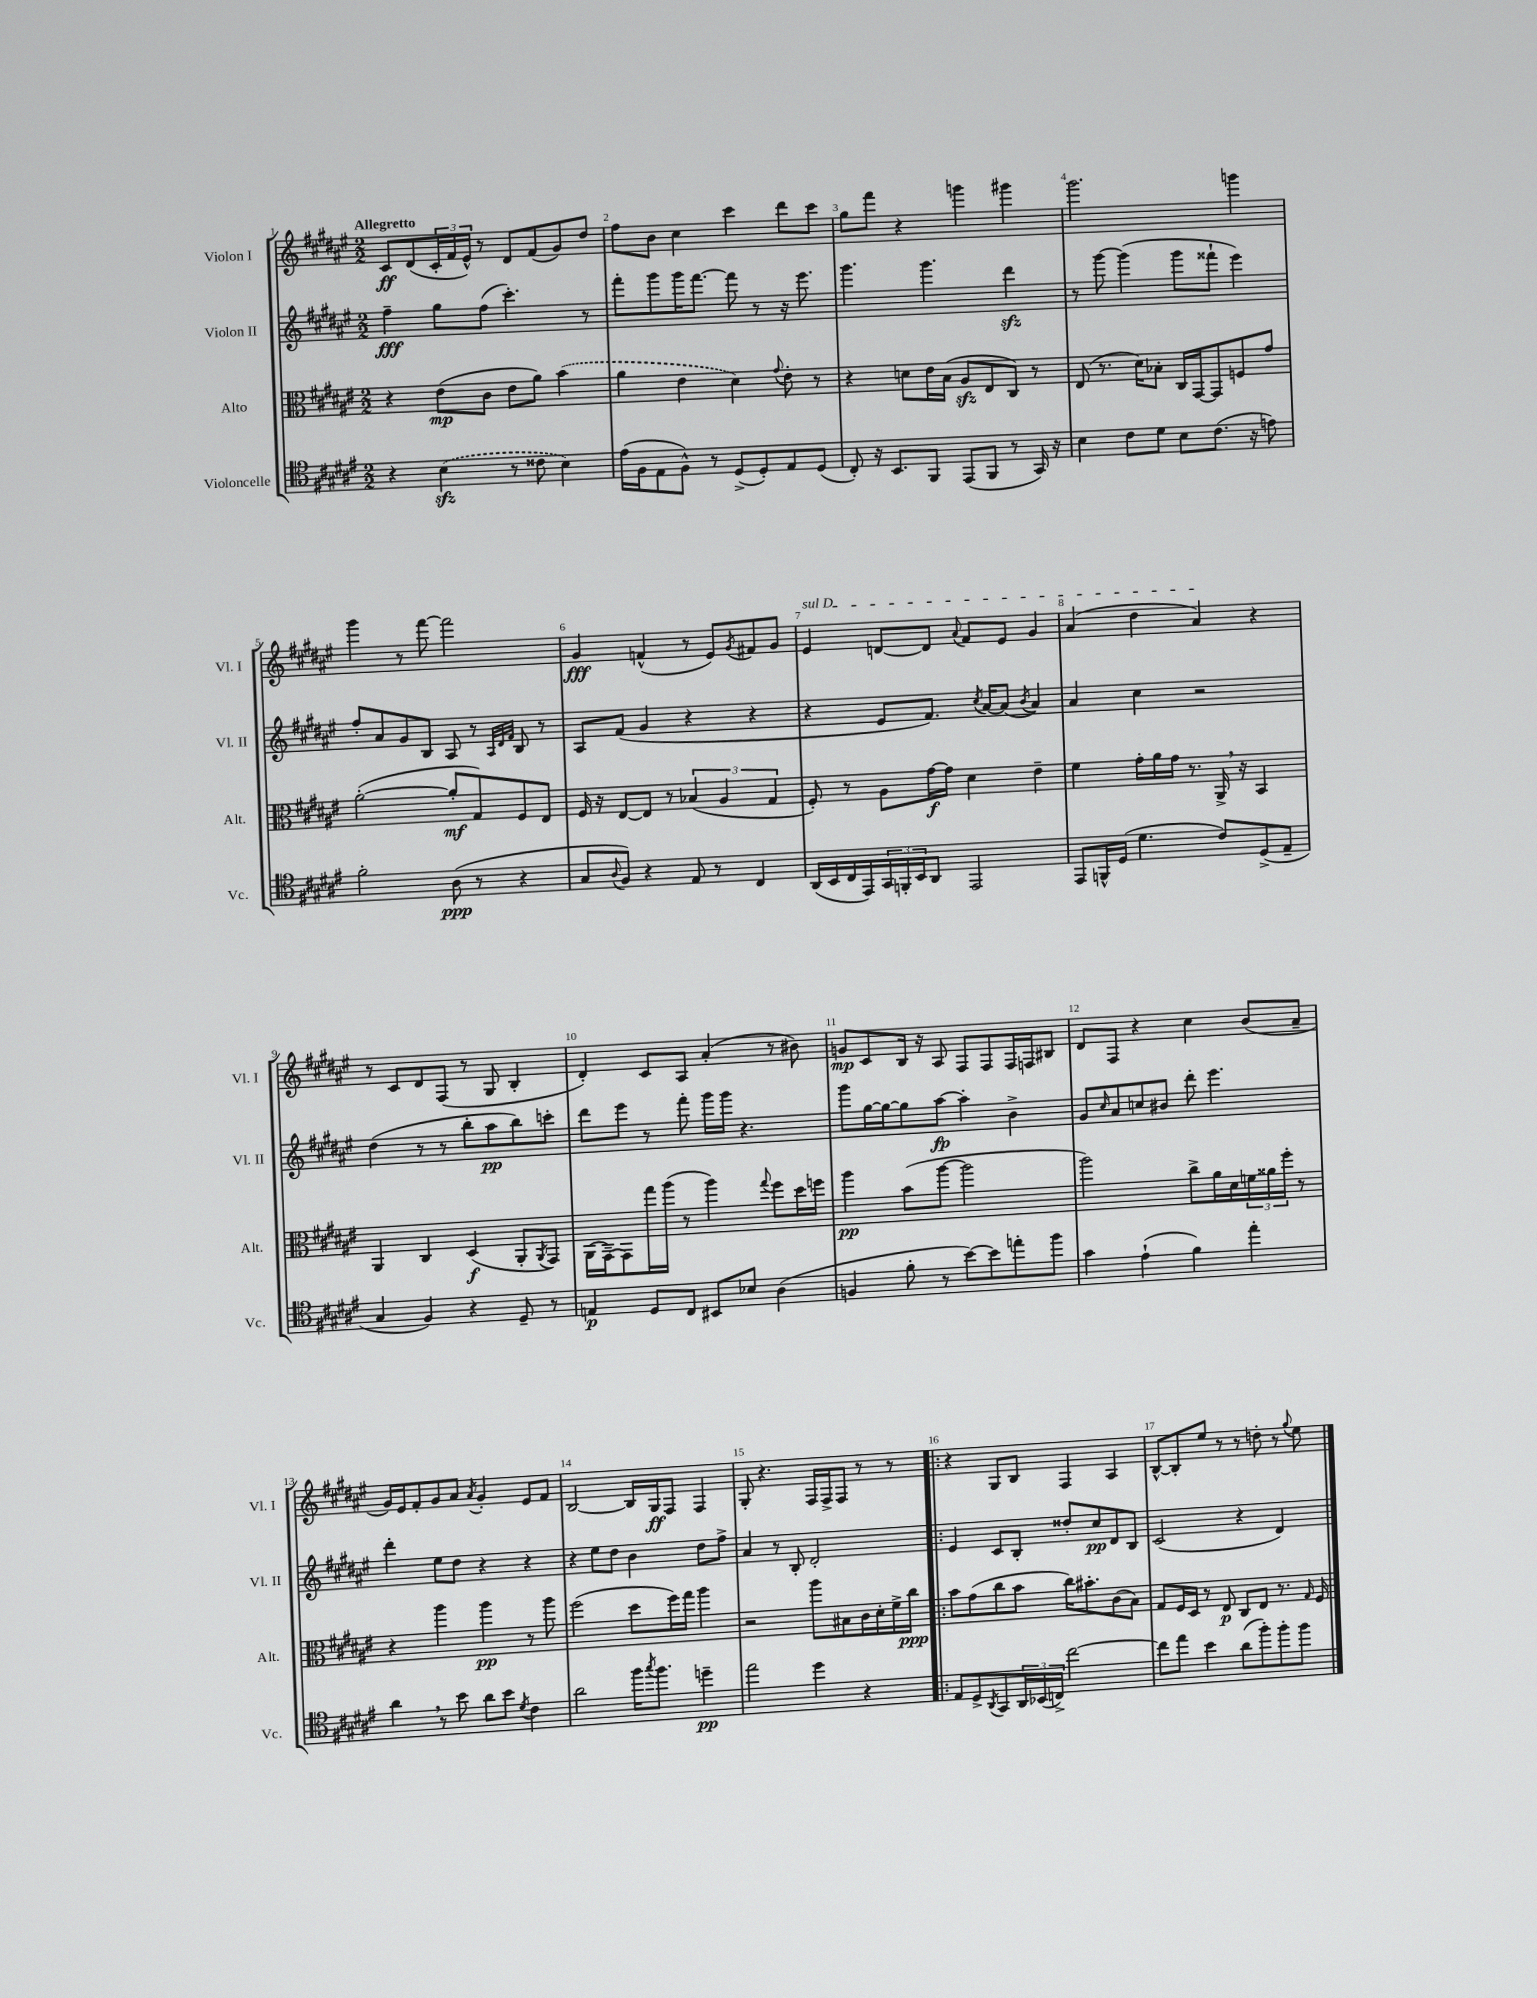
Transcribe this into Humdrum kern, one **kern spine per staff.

**kern	**kern	**kern	**kern
*staff4	*staff3	*staff2	*staff1
*clefC4	*clefC3	*clefG2	*clefG2
*k[f#c#g#d#a#e#]	*k[f#c#g#d#a#e#]	*k[f#c#g#d#a#e#]	*k[f#c#g#d#a#e#]
*M2/2	*M2/2	*M2/2	*M2/2
4r	4r	4ff#~	8c#
.	.	.	(8d#
(4B	(8e#	8gg#	24c#'
.	.	.	24f#
.	.	.	24e#^^)
.	8c#	(8ff#	8r
8r	8e#	4.ccc#')	8d#
8c##	8a#)	.	(8f#
4B)	(4b	.	8g#)
.	.	8r	8dd#
=	=	=	=
(16e#	4a#	8fff#'	8ff#
16F#	.	.	.
8E#	.	8ggg#	8b
8F#^^)	4e#	16ggg#	4cc#
.	.	[8.fff#	.
8r	.	.	.
(8D#^	4d#)	8fff#]	4ccc#
8D#')	.	8r	.
.	8qqg#	.	.
8E#	8e#'	16r	8ddd#
.	.	8.eee#	.
(8D#	8r	.	8ccc#
=	=	=	=
8C#')	4r	4.ggg#	8gg#
16r	.	.	8fff#
8.BB	.	.	.
.	8d	.	4r
8FF#	16e#	4.ggg#	.
.	(16B	.	.
(8EE#	8A#	.	4ggg
8FF#	8E#	.	.
8r	8C#)	4ddd#	4ggg#
16GG#)	8r	.	.
16r	.	.	.
=	=	=	=
4B	(8E#	8r	2.ggg#
.	8.r	[8ggg#	.
8c#	.	(4ggg#]	.
.	16d#)	.	.
8d#	8B-'	.	.
8B	16C#	8ggg#	.
.	[16GG#	.	.
(8.c#	8GG#]	8fff##`	.
.	8F	4eee#)	4ggg
16r	.	.	.
8e)	8g#	.	.
=	=	=	=
2f#'	([2a#'	8ff#'	4ggg#
.	.	8a#	.
.	.	8g#	8r
.	.	8B	[8fff#
(8A#	8a#']	8A#	2fff#]
8r	8G#)	8r	.
.	.	32qqA#	.
.	.	32qqd#	.
.	.	32qqf#	.
4r	8F#	8B	.
.	8E#	8r	.
=	=	=	=
8G#	16F#	8A#	4g#
.	16r	.	.
8qqA#	.	.	.
8F#)	[8E#	(8f#	.
4r	8E#]	4g#	(4f^^
.	8r	.	.
8E#	(6B-	4r	8r
8r	.	.	8e#)
.	6A#	.	.
.	.	.	8qg#
4C#	.	4r	8f#
.	6G#	.	.
.	.	.	8g#
=	=	=	=
(16AA#	8F#')	4r	4e#
16BB	.	.	.
16C#	8r	.	.
16EE#)	.	.	.
24GG#	8A#	8e#	[8d
24FF'	.	.	.
24BB	.	.	.
8AA#	[16g#	8.f#)	8d]
.	16g#]	.	.
.	.	.	8qqa#
2EE#	4d#	.	8f#
.	.	8qcc#	.
.	.	[16a#	.
.	.	(8a#]	8e#
.	.	8qb	.
.	4e#~	4a#)	4g#
=	=	=	=
8EE#	4f#	4a#	(4a#
16FF^^	.	.	.
(16D#	.	.	.
4.d#	16g#'	4cc#	4dd#
.	16a#	.	.
.	16g#	.	.
.	8.r	.	.
.	.	2r	4a#)
8c#)	16AA#^	.	.
.	16r	.	.
(8D#^	4BB	.	4r
8E#~	.	.	.
=	=	=	=
4G#	4AA#	(4dd#	8r
.	.	.	8c#
4F#)	4C#	8r	8d#
.	.	8r	(8F#
4r	(4D#	8bb'	8r
.	.	8aa#	8G#
8D#~	8AA#'	8bb)	4B'
.	8qAA#	.	.
8r	8GG#)	8ccc'	.
=	=	=	=
4E	(16AA#	8ddd#	4d#')
.	[16GG#~)	.	.
.	8GG#]	8eee#	.
8D#	16gg#	8r	8c#
.	(16aa#	.	.
8C#	8r	8fff#'	8A#
8BB#	4aa#)	16ggg#	(4a#'
.	.	16ggg#	.
8B-	.	4.r	.
.	8qqgg#	.	.
(4A#	8ff#	.	8r
.	16dd#	.	8b#)
.	16ff	.	.
=	=	=	=
4F	4aa#	8ggg#	8g
.	.	[16gg#	8c#
.	.	16gg#_	.
8f#'	(8b	8gg#]	16B
.	.	.	16r
8r	[8aa#	[8aa#	8A#
[8b)	2aa#]	4aa#']	8F#
8b]	.	.	8F#
8ee'	.	4b^	16F#
.	.	.	16F
8ff#	.	.	8B#
=	=	=	=
4g#	2aa#)	8g#	8d#
.	.	16qqcc#	.
.	.	8a#	8F#
(4e#`	.	8cc	4r
.	.	8b#	.
4f#)	8cc#^	8ddd#'	4cc#
.	16a#	4.eee#	.
.	16d#	.	.
4ee#'	24f	.	(8b
.	24a##	.	.
.	24ff#'	.	.
.	8r	.	8a#~
=	=	=	=
4a#	4r	4ddd#'	16g#)
.	.	.	16e#
.	.	.	8f#'
8r	4aa#	8ee#	8g#
8b	.	8dd#	8a#
.	.	.	8qa#
8a#	4aa#	4r	4g#'
8b	.	.	.
8qd#	.	.	.
4c#	8r	4r	8e#
.	8aa#	.	8f#
=	=	=	=
2a#	(2ff#	4r	[2B
.	.	8ee#	.
.	.	8dd#	.
16ff#	8dd#	4b	16B]
8qgg#	.	.	.
8.ff#	.	.	16G#
.	16ff#)	.	8F#
.	16gg#	.	.
4dd~	4aa#	8dd#	4F#
.	.	8ff#^	.
=	=	=	=
2ee#	2r	4a#	8G#'
.	.	.	4.r
.	.	8r	.
.	.	8B'	.
4dd#	8aa#	2d#'	16F#
.	.	.	16F#^
.	8B#	.	8F#
4r	16c#	.	8r
.	16d#'	.	.
.	16f#^	.	8r
.	16cc#	.	.
=!|:	=!|:	=!|:	=!|:
8E#	8b	4e#	4r
8D#^	(8g#	.	.
8qAA#	.	.	.
8GG#	8cc#	8c#	8G#
24AA#	8b	8B'	8B
(24BB-	.	.	.
24C^)	.	.	.
[2cc#	16cc#)	8dd##'	4F#
.	8.b#'	.	.
.	.	8cc#	.
.	(8c#	8d#	4A#
.	8B)	8B	.
=	=	=	=
8cc#]	8G#	(2c#	[8B^^
8ee#	16F#	.	8B']
.	16D#	.	.
4b	8r	.	8ee#
.	8E#	.	8r
(8a#	8C#	4r	8r
8ff#')	8E#	.	8dd'
8ff#'	8.r	4d#)	8r
.	.	.	8qqgg#
8ff#	.	.	8ee#
.	16qqG#	.	.
.	16F#	.	.
==	==	==	==
*-	*-	*-	*-
